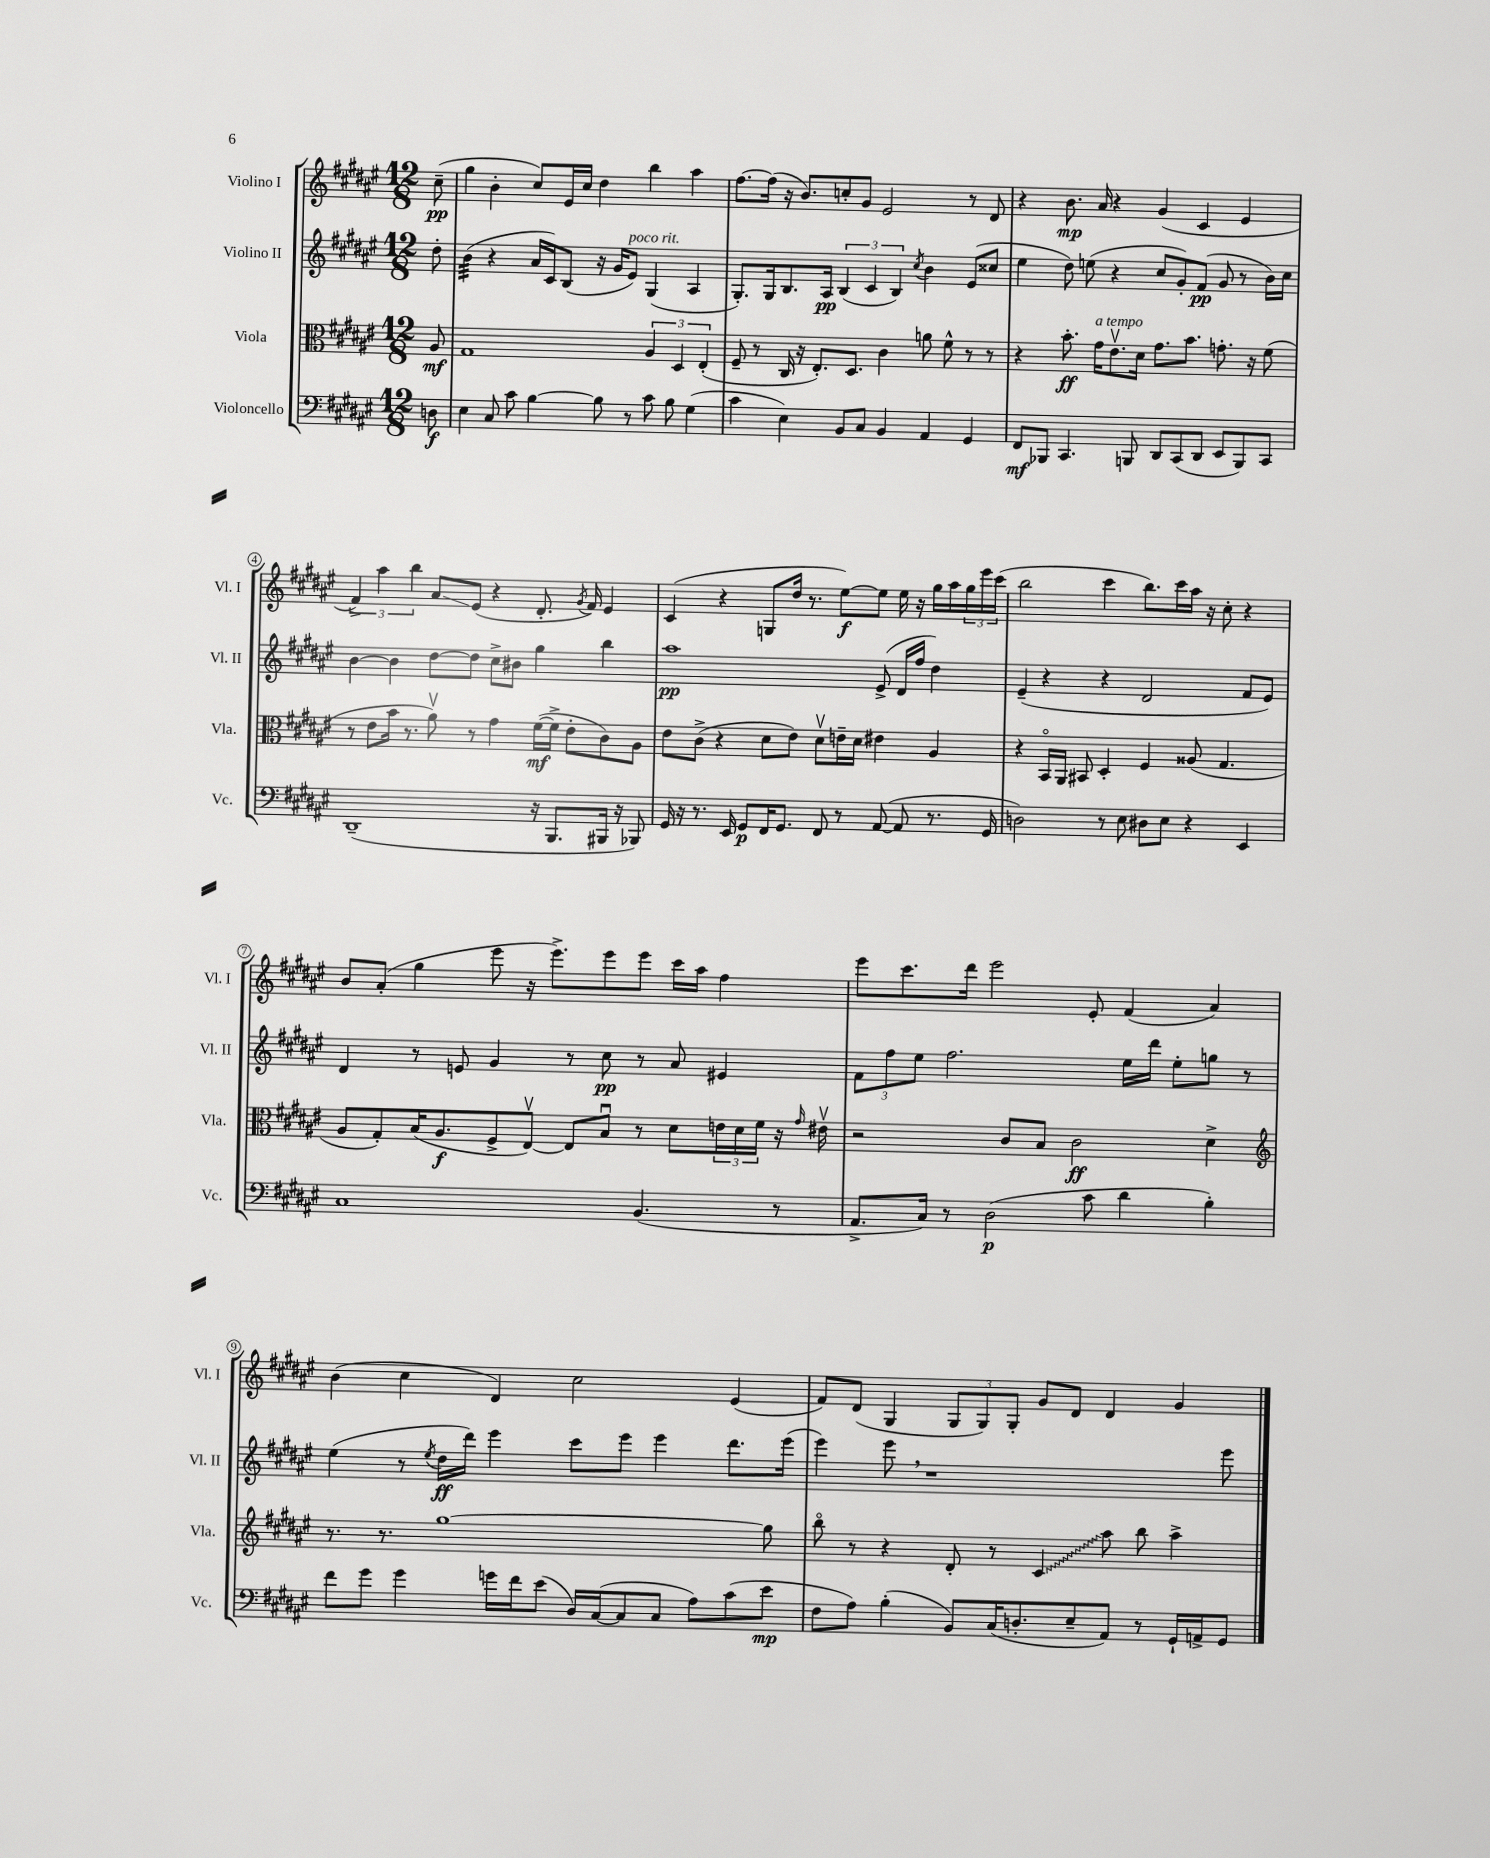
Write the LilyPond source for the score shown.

<<
\new StaffGroup <<
\new Staff = "s0" \with { instrumentName = "Violino I" shortInstrumentName = "Vl. I" } {
    \clef treble \key fis \major \numericTimeSignature \time 12/8 \partial 8
    cis''8--\pp( |
    gis''4 b'4-. cis''8) eis'16 cis''16 dis''4 b''4 ais''4 |
    fis''8.~ fis''16( r16 b'8.) c''8-. gis'8 eis'2 r8 dis'8 |
    r4 b'8.\mp ais'16 r4 gis'4( cis'4 eis'4 |
    \tuplet 3/2 { fis'4->) ais''4 b''4 } ais'8\glissando eis'8( r4 dis'8.-. \acciaccatura { gis'8 } fis'16) eis'4 |
    cis'4( r4 g8 dis''16 r8. eis''8~\f) eis''8 eis''16 r16 gis''16 ais''16 \tuplet 3/2 { gis''16 eis'''16 cis'''16( } |
    b''2 cis'''4 b''8.) cis'''16 ais''16 r16 cis''8-. r4 |
    b'8 ais'8-.( gis''4 eis'''8 r16 eis'''8.->) eis'''8 eis'''8 cis'''16 ais''16 fis''4 |
    eis'''8 cis'''8. dis'''16 eis'''2 eis'8-. fis'4( ais'4) |
    b'4( cis''4 dis'4) cis''2 eis'4( |
    fis'8) dis'8( gis4 \tuplet 3/2 { gis8 gis8) gis8-. } gis'8 dis'8 dis'4 gis'4 \bar "|." |
}
\new Staff = "s1" \with { instrumentName = "Violino II" shortInstrumentName = "Vl. II" } {
    \clef treble \key fis \major \numericTimeSignature \time 12/8 \partial 8
    dis''8-. |
    b'4:32( r4 ais'16 cis'16) b8( r16 gis'16 eis'8^\markup { \italic "poco rit." }) gis4( ais4 |
    gis8.-.) gis16 b8. ais16\pp \tuplet 3/2 { b4( cis'4 b4) } \acciaccatura { cis''8 } b'4 eis'8( cisis''8 |
    eis''4 dis''8) e''8( r4 cis''8 gis'8-.) fis'8\pp( gis'8 r8 b'16) cis''16 |
    b'4~ b'4 dis''8~ dis''8 cis''8-> bis'8 gis''4 b''4 |
    ais''1\pp eis'8->( dis'16 fis''16 dis''4) |
    eis'4--( r4 r4 dis'2 fis'8 eis'8) |
    dis'4 r8 e'8 gis'4 r8 cis''8\pp r8 ais'8 eis'4 |
    \tuplet 3/2 { fis'8 fis''8 eis''8 } fis''2. eis''16 dis'''16 eis''8-. g''8 r8 |
    eis''4( r8 \acciaccatura { eis''8 } dis''16\ff dis'''16) eis'''4 cis'''8 eis'''8 eis'''4 dis'''8. eis'''16( |
    eis'''4) eis'''8 \breathe r1 eis'''8 \bar "|." |
}
\new Staff = "s2" \with { instrumentName = "Viola" shortInstrumentName = "Vla." } {
    \clef alto \key fis \major \numericTimeSignature \time 12/8 \partial 8
    ais8\mf |
    gis1 \tuplet 3/2 { ais4 dis4 eis4-.( } |
    fis8-- r8 cis16 r16 eis8.-.) dis8. cis'4 a'8 fis'8-^ r8 r8 |
    r4 b'8.-.\ff gis'16^\markup { \italic "a tempo" } eis'8.\upbow dis'16 gis'8. b'8. g'8.-. r16 fis'8( |
    r8 eis'8 b'16 r8. ais'8\upbow) r8 gis'4 fis'16~\mf( fis'16-> eis'8-. cis'8) ais8 |
    eis'8 cis'8->( r4 dis'8 eis'8) dis'8\upbow e'16-- dis'16 eis'4 ais4 |
    r4 b,16\flageolet ais,16 bis,8 dis4-. fis4 aisis8( gis4. |
    ais8 gis8-.) b16( ais8.\f fis8-> eis8~\upbow) eis8 b8\downbow r8 dis'8 \tuplet 3/2 { e'16 dis'16 fis'16 } r16 \grace { gis'16 } eis'16\upbow |
    r2 cis'8 b8 cis'2\ff dis'4-> |
    \clef treble r8. r8. gis''1~ gis''8 |
    b''8\flageolet r8 r4 dis'8-. r8 \once \override Glissando.style = #'zigzag cis'4\glissando ais''8 b''8 ais''4-> \bar "|." |
}
\new Staff = "s3" \with { instrumentName = "Violoncello" shortInstrumentName = "Vc." } {
    \clef bass \key fis \major \numericTimeSignature \time 12/8 \partial 8
    d8\f |
    eis4 cis8 cis'8 b4~ b8 r8 cis'8 b8 gis4( |
    cis'4 eis4) b,8 cis8 b,4 ais,4 gis,4 |
    fis,8\mf bes,,8 cis,4. b,,8 dis,8 cis,8( dis,8 eis,8 b,,8) cis,8 |
    dis,1--( r16 b,,8. bis,,16 r16 bes,,8) |
    gis,16 r16 r8. eis,16 gis,8\p fis,16 gis,8. fis,8 r8 ais,8~( ais,8 r8. gis,16 |
    d2) r8 eis8 dis8 eis8 r4 eis,4 |
    cis1 b,4.( r8 |
    ais,8.-> cis16) r8 dis2\p( cis'8 dis'4 b4-.) |
    fis'8 gis'8 gis'4 g'16 fis'16 eis'8( dis16) cis16~( cis8 cis8 ais8) cis'8( eis'8\mp |
    fis8 ais8) b4-.( b,8) cis16( d8.-. eis8-- ais,8) r8 gis,16-! a,16-> gis,8 \bar "|." |
}
>>
>>
\layout { \context { \Score \override BarNumber.stencil = #(make-stencil-circler 0.1 0.3 ly:text-interface::print) } }
